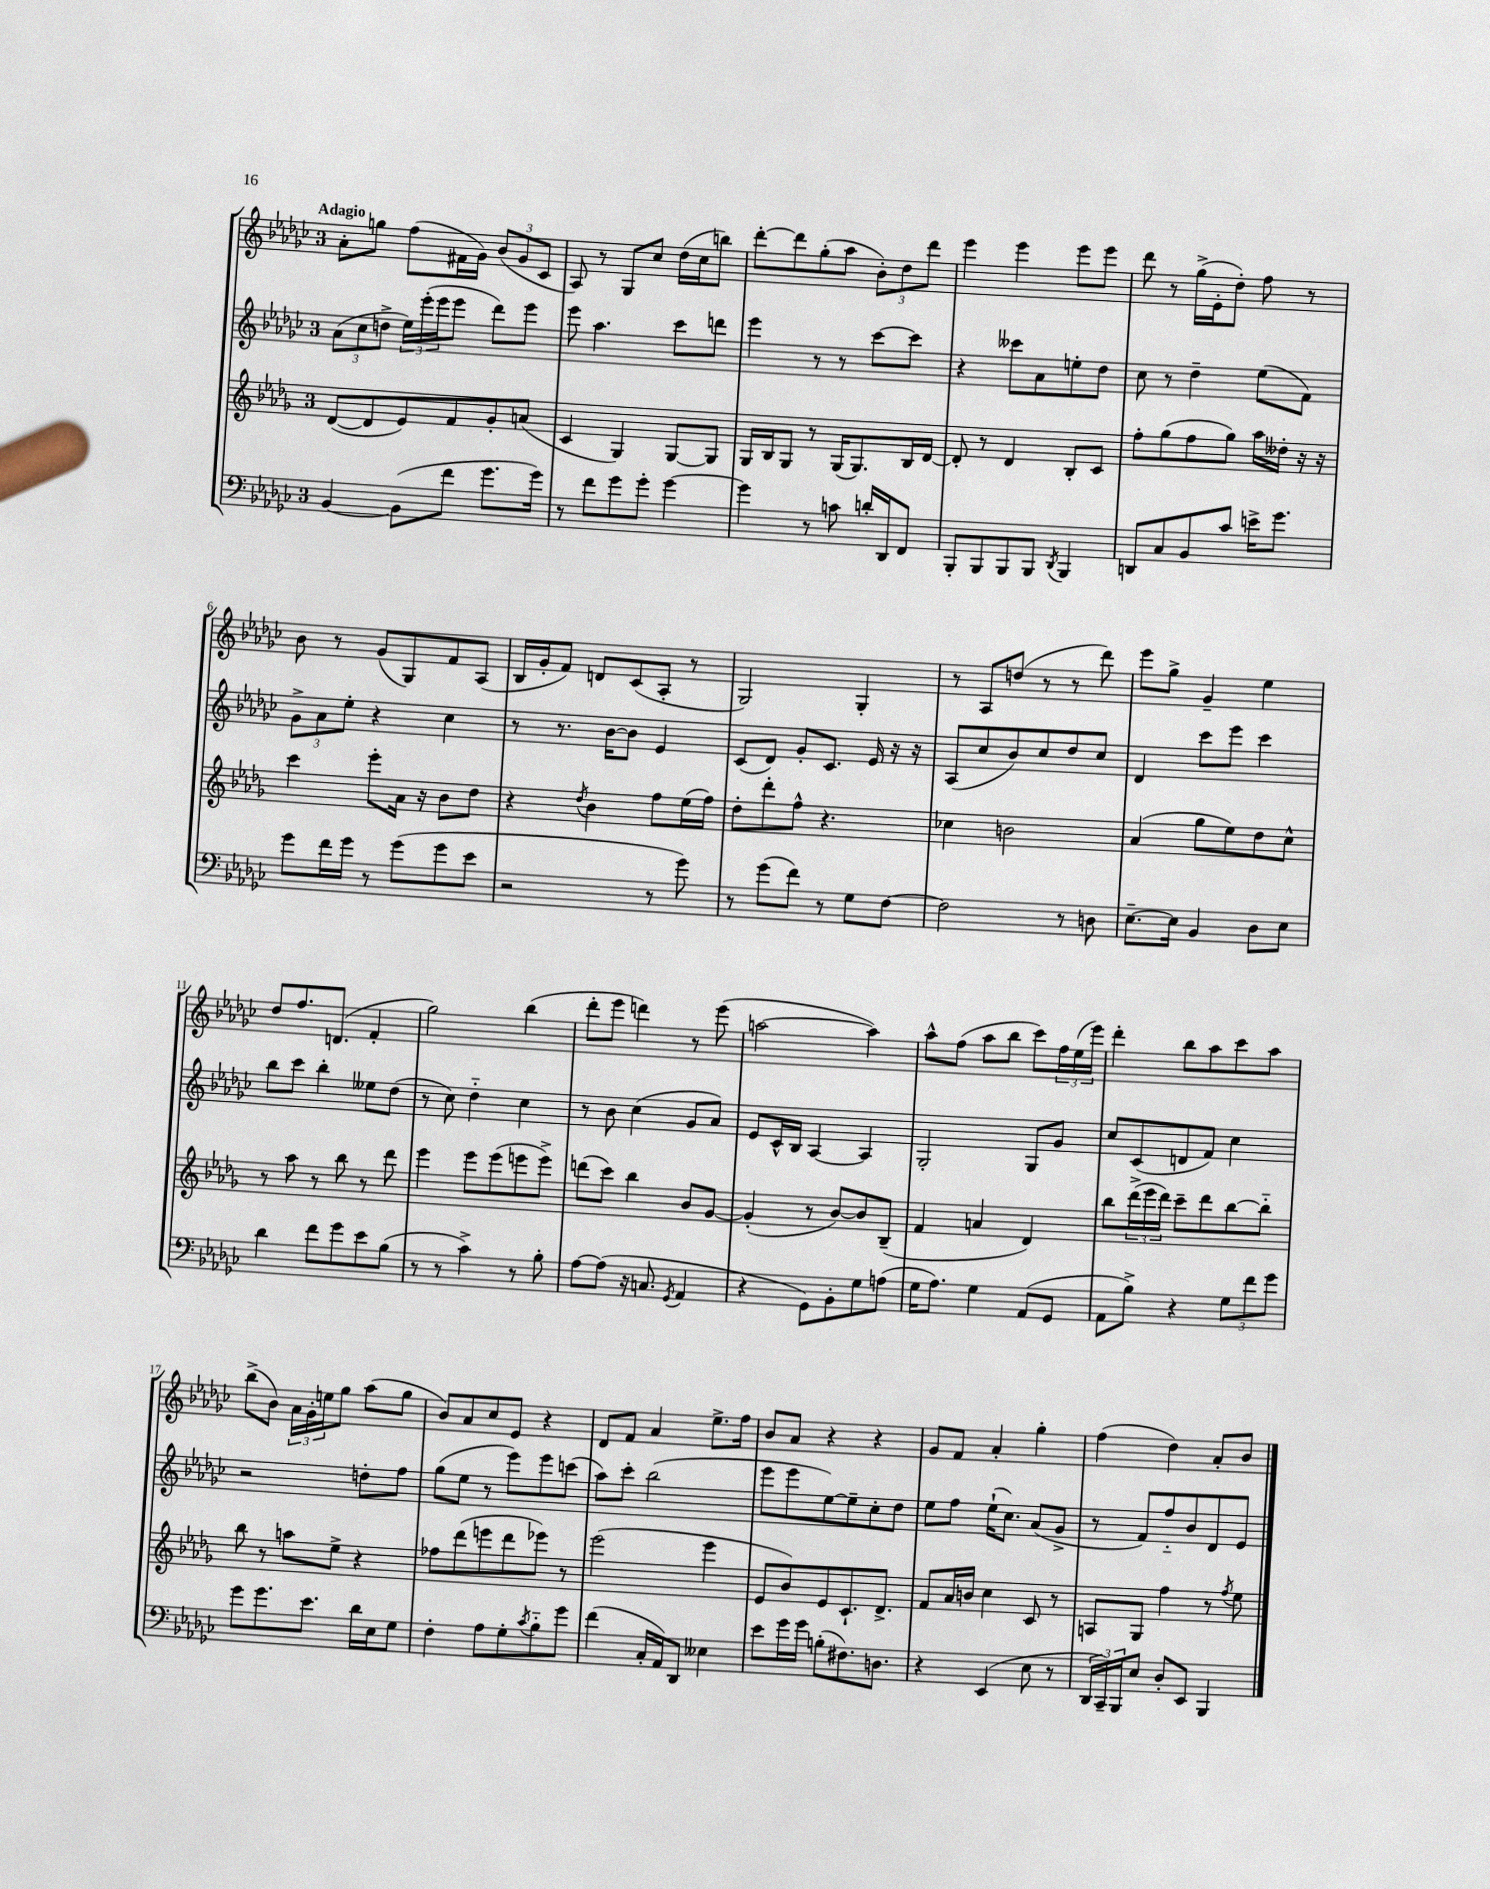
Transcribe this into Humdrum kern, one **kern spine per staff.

**kern	**kern	**kern	**kern
*part4	*part3	*part2	*part1
*staff4	*staff3	*staff2	*staff1
*clefF4	*clefG2	*clefG2	*clefG2
*k[b-e-a-d-g-c-]	*k[b-e-a-d-g-]	*k[b-e-a-d-g-c-]	*k[b-e-a-d-g-c-]
*M3/4	*M3/4	*M3/4	*M3/4
=1	=1	=1	=1
!	!	!	!LO:TX:a:B:t=Adagio
[4BB-/	([8d-/L	(12a-\L	8a-'\L
.	.	12cc-\	.
.	8d-/]	.	8ggn\J
.	.	12ddn^\J	.
(8BB-\L]	8e-/)	24ee-\LL)	(8ff\L
.	.	(24eee-'\	.
.	.	24eee-\J	.
8f\J	8f/	8eee-\J	16f#X\L
.	.	.	16g-\JJ)
8.g-\L	8g-'/	8ddd-\L)	(12b-/L
.	.	.	12g-/
.	(8an/J	8eee-\J	.
.	.	.	12c-/J
16g-\Jk)	.	.	.
=2	=2	=2	=2
8r	4c/	8eee-\	8A-/)
8f\L	.	4.aa-\	8r
8g-\	4G-/)	.	8G-/L
8g-'\J	.	.	8cc-/J
[4g-\	[8G-/L	8ccc-\L	(16dd-\LL
.	.	.	16cc-\J
.	8G-/J]	8dddn\J	8bbn\J)
=3	=3	=3	=3
4g-\]	16G-/LL	4eee-\	[8ddd-'\L
.	16B-/J	.	.
.	8G-/J	.	8ddd-\]
8r	8r	8r	(8gg-'\
8cn\	(16G-/KL	8r	8aa-\J
.	8.G-/)	.	.
16dn'/LL	.	[8ccc-\L	12b-'\L)
16DD-/J	.	.	.
.	.	.	12dd-\
8FF/J	16B-/L	8ccc-\J]	.
.	.	.	12ddd-\J
.	[16d-/JJ	.	.
=4	=4	=4	=4
8BBB-'/L	8d-'/]	4r	4eee-\
8BBB-/	8r	.	.
8BBB-/	4d-/	8ccc--X\L	4eee-\
8BBB-/J	.	8a-\	.
8qDD-/	.	.	.
4BBB-/	8B-'/L	8een'\	8eee-\L
.	8c/J	8dd-\J	8eee-\J
=5	=5	=5	=5
8DDn/L	8ff'\L	8cc-\	8ddd-\
8C-/	(8gg-\	8r	8r
8BB-/	8ff\	4dd-~\	(16gg-^\LL
.	.	.	16e-'\J
8c-/J	8gg-\J)	.	8dd-'\J)
16en^\KL	16aa-\LL	(8ee-\L	8ff\
8.g-\J	16dd--X'\JJ	.	.
.	16r	8f\J)	8r
.	16r	.	.
!!LO:LB:g=z
=6	=6	=6	=6
8g-\L	4ccc\	12g-^\L	8b-\
.	.	12a-\	.
16f\L	.	.	8r
.	.	12ee-'\J	.
16g-\JJ	.	.	.
8r	8eee-'\L	4r	(8g-/L
(8g-\L	16a-\Jk	.	8G-/)
.	16r	.	.
8g-\	8b-\L	4cc-\	8f/
8e-\J	8dd-\J	.	(8A-/J
=7	=7	=7	=7
2r	4r	8r	16B-/LL
.	.	.	16g-'/J
.	.	8.r	8f/J)
.	8qdd-/	.	.
.	4b-\	.	8dn/L
.	.	[16b-\KL	.
.	.	8b-\J]	(8c-/
8r	8ff\L	4e-/	8A-'/J
8g-\)	(16ee-\L	.	8r
.	16ff\JJ)	.	.
=8	=8	=8	=8
8r	8dd-'\L	(8c-/L	2G-/)
(8g-\L	8ddd-'\	8d-/J)	.
8f\J)	8ff^^\J	8g-'/L	.
8r	4.r	8.c-/J	.
8G-\L	.	.	4G-'/
.	.	16e-/	.
[8F\J	.	16r	.
.	.	16r	.
=9	=9	=9	=9
2F\]	4cc-X\	(8A-/L	8r
.	.	8cc-/	8A-/L
.	2bn\	8b-/)	(8ddn/J
.	.	8cc-/	8r
8r	.	8dd-/	8r
8Dn\	.	8cc-/J	8ddd-\)
=10	=10	=10	=10
[8.E-~\L	(4a-/	4d-/	8eee-\L
.	.	.	8gg-^\J
16E-\Jk]	.	.	.
4BB-/	8gg-\L	8ccc-\L	4g-~/
.	8ee-\)	8eee-\J	.
8D-\L	8dd-\	4ccc-\	4ee-\
8E-\J	8cc^^\J	.	.
!!LO:LB:g=z
=11	=11	=11	=11
4d-\	8r	8bb-\L	8dd-/L
.	8aa-\	8ccc-\J	8.ff/
8f\L	8r	4bb-'\	.
.	.	.	(8.dn/J
8g-\	8bb-\	.	.
8e-\	8r	8ee--X\L	4f'/
(8B-\J	8ddd-\	(8dd-\J	.
=12	=12	=12	=12
8r	4eee-\	8r	2gg-\)
8r	.	8cc-\)	.
4c-^\)	8eee-\L	4dd-\	.
.	(8eee-\	.	.
8r	8eeen\	4cc-\	(4bb-\
8B-'\	8eee^\J)	.	.
=13	=13	=13	=13
[8A-\L	(8dddn\L	8r	8ddd-'\L
(8A-\J]	8ccc\J)	8b-\	8eee-\J
16r	4bb-\	(4cc-\	4dddn\)
8.Cn/	.	.	.
8qGG-/	.	.	.
4AA-/	8b-/L	8g-/L	8r
.	[8g-/J	8a-/J)	(8eee-\
=14	=14	=14	=14
4r	(4g-'/]	8e-/L	[2aan\
.	.	16c-^^/L	.
.	.	16B-/JJ	.
8GG-\L)	8r	[4A-/	.
8BB-'\	[8b-/L)	.	.
8G-\	8b-/]	4A-/]	4aa\])
(8An\J	(8B-~/J	.	.
=15	=15	=15	=15
16G-\KL	4f/	2G-'/	8aa-^^\L
8.A-\J)	.	.	.
.	.	.	(8ff\J
4G-\	4an/	.	8aa-\L
.	.	.	8bb-\J
(8AA-/L	4d-/)	8G-/L	8ccc-\L)
8GG-/J	.	8g-/J	24ff\L
.	.	.	(24ee-\
.	.	.	24eee-\JJ)
=16	=16	=16	=16
8AA-\L	8bb-\L	8cc-/L	4ddd-'\
8B-^\J)	(24ddd-^\L	(8c-/	.
.	24eee-\	.	.
.	24ddd-\JJ)	.	.
4r	8ccc~\L	8dn/	8bb-\L
.	8ddd-\	8f/J)	8aa-\
12G-\L	[8bb-\	4cc-\	8ccc-\
12f\	.	.	.
.	8bb-\J]	.	8aa-\J
12g-\J	.	.	.
!!LO:LB:g=z
=17	=17	=17	=17
8g-\L	8bb-\	2r	(8bb-^\L
8.g-\	8r	.	8b-\J)
.	8aan\L	.	24a-\LL
.	.	.	24g-'\
8.e-\J	.	.	.
.	.	.	24een\J
.	8ee-^\J	.	8gg-\J
16d-\LL	4r	8ddn'\L	(8aa-\L
16E-\J	.	.	.
8G-\J	.	8ff\J	8gg-\J
=18	=18	=18	=18
4F'\	8ff-X\L	(8gg-\L	8b-/L)
.	(8ddd-\	8ee-\J	8a-/
8A-\L	8eeen\	8r	8cc-/
8G-'\	8ddd-\	8eee-\L)	8e-/J
8qc-/	.	.	.
8B-\	8eee-X\J)	8eee-\	4r
8g-\J	8r	(8cccn\J	.
=19	=19	=19	=19
(4f\	(2eee-\	8aa-\L)	8d-/L
.	.	8ccc-'\J	8f/J
16C-'/LL	.	(2bb-\	4a-/
16AA-/J)	.	.	.
8DD-/J	.	.	.
4E--X\	4eee-\	.	8.ee-^\L
.	.	.	16ff\Jk
=20	=20	=20	=20
8e-\L	8e-/L	8eee-\L	8b-/L
16g-\L	8b-/)	8eee-\	8a-/J
16g-\JJ	.	.	.
(8Bn'\L	8e-/	[8ee-\)	4r
8.F#X\)	8.c`/	8ee-~\]	.
.	.	8cc-'\	4r
8.Dn\J	8.d-^/J	.	.
.	.	8dd-\J	.
=21	=21	=21	=21
4r	8f/L	8ee-\L	8g-/L
.	16a-/L	8ff\J	8f/J
.	16bn/JJ	.	.
(4EE-/	4cc\	(16ee-`\KL	4a-'/
.	.	8.cc-\J)	.
8E-\	8c/	(8a-/L	4gg-'\
8r	8r	8g-^/J	.
=22	=22	=22	=22
24DD-/LL	8An/L	8r	(4ff\
24CC-~/)	.	.	.
24BBB-/J	.	.	.
8E-/J	8G-/J	8f/L)	.
8D-'/L	4ff\	8ff/	4dd-\)
8EE-/J	.	8b-/	.
4BBB-/	8r	8d-/	8a-'/L
.	8qff/	.	.
.	8ee-\	8e-/J	8b-/J
==	==	==	==
*-	*-	*-	*-
